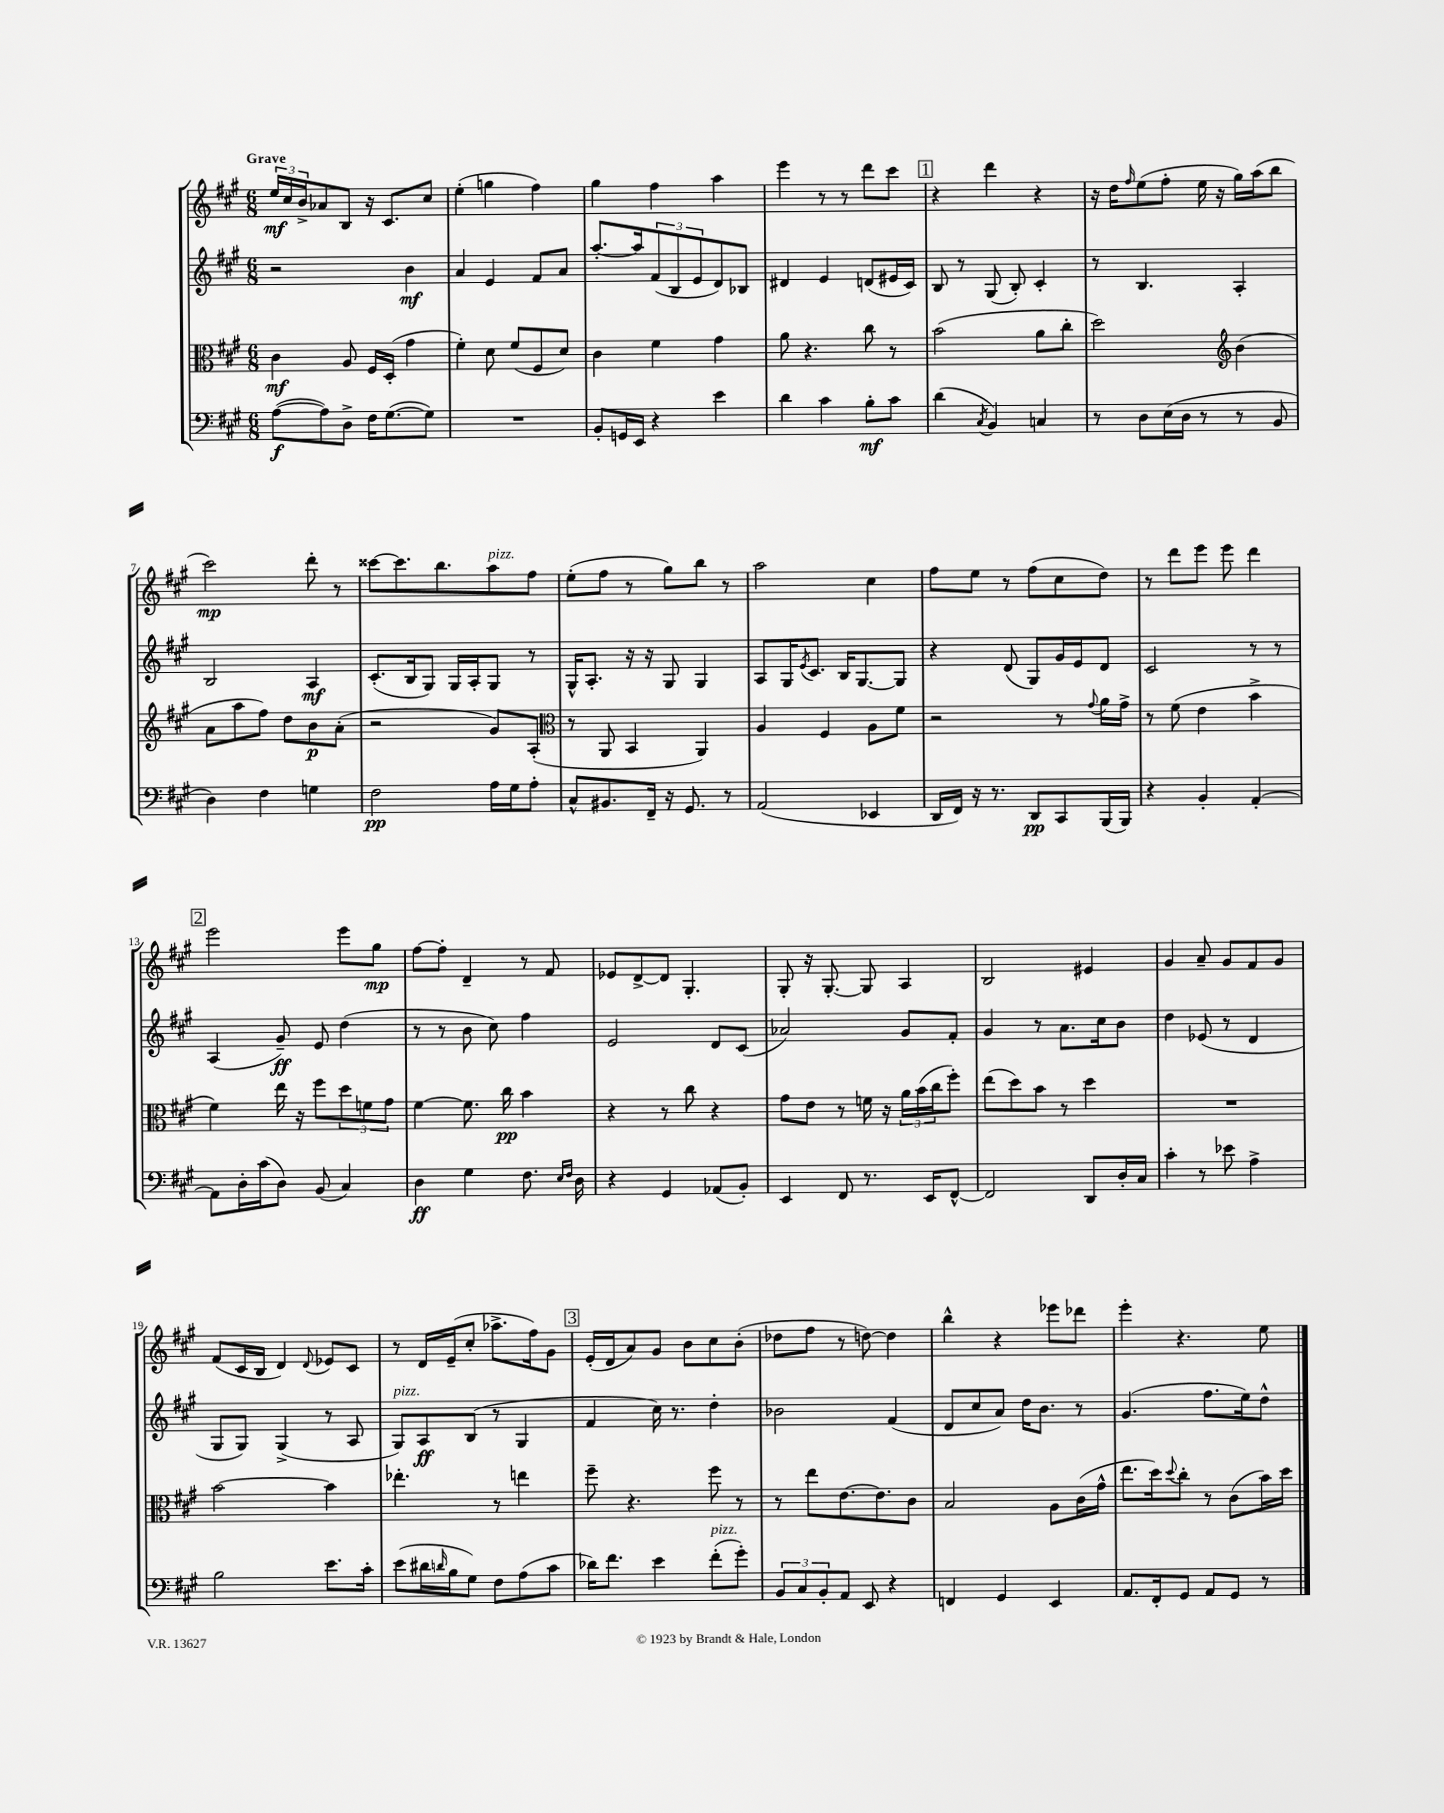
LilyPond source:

<<
\new StaffGroup <<
\new Staff = "s0" {
    \clef treble \key a \major \numericTimeSignature \time 6/8 \tempo "Grave"
    \tuplet 3/2 { e''16\mf cis''16 b'16-> } aes'8 b8 r16 cis'8. cis''8 |
    e''4-.( g''4 fis''4) |
    gis''4 fis''4 a''4 |
    e'''4 r8 r8 d'''8 cis'''8 |
    \mark \markup { \box "1" } r4 d'''4 r4 |
    r16 d''16 \grace { fis''16 } e''8( fis''8-. e''16 r16 gis''16) a''16( b''8 |
    cis'''2\mp) d'''8-. r8 |
    cisis'''8~ cisis'''8. b''8. a''8^\markup { \italic "pizz." } fis''8 |
    e''8-.( fis''8 r8 gis''8) b''8 r8 |
    a''2 cis''4 |
    fis''8 e''8 r8 fis''8( cis''8 d''8) |
    r8 d'''8 e'''8 e'''8 d'''4 |
    \mark \markup { \box "2" } e'''2 e'''8 gis''8\mp |
    fis''8~ fis''8-. d'4-- r8 fis'8 |
    ees'8 d'8~-> d'8 gis4.-. |
    gis8-. r16 gis8.~-. gis8 a4 |
    b2 eis'4 |
    gis'4 a'8-- gis'8 fis'8 gis'8 |
    fis'8( cis'16 b16 d'4) \appoggiatura { d'8 } ees'8 cis'8 |
    r8 d'16 e'16--( cis''8-. aes''8.-> fis''16) gis'8 |
    \mark \markup { \box "3" } e'16-.( d'16 a'8) gis'8 b'8 cis''8 b'8-.( |
    des''8 fis''8 r8 d''8~) d''4 |
    b''4-^ r4 ees'''8 des'''8 |
    e'''4-. r4. e''8 \bar "|." |
}
\new Staff = "s1" {
    \clef treble \key a \major \numericTimeSignature \time 6/8
    r2 b'4\mf |
    a'4 e'4 fis'8 a'8 |
    a''8.~-. a''16 \tuplet 3/2 { fis'8( b8 e'8 } d'8) bes8 |
    dis'4 e'4 d'8( eis'16 cis'16) |
    \mark \markup { \box "1" } b8 r8 gis8( b8-.) cis'4-. |
    r8 b4. a4-. |
    b2 a4\mf |
    cis'8.-.( b16 gis8) gis16 a16-. gis8 r8 |
    gis16-^ a8.-. r16 r16 gis8 gis4 |
    a8 gis16 \acciaccatura { e'8 } cis'8. b16 gis8.~ gis8 |
    r4 d'8( gis8) gis'16 e'16 d'8 |
    cis'2 r8 r8 |
    \mark \markup { \box "2" } a4( gis'8--\ff) e'8 d''4( |
    r8 r8 b'8 cis''8) fis''4 |
    e'2 d'8 cis'8( |
    aes'2) gis'8 fis'8-. |
    gis'4 r8 a'8. cis''16 b'8 |
    d''4 ees'8( r8 d'4 |
    gis8 gis8) gis4->( r8 a8 |
    gis8^\markup { \italic "pizz." }) a8\ff b8( r8 gis4 |
    \mark \markup { \box "3" } fis'4 cis''16) r8. d''4-. |
    bes'2 fis'4( |
    d'8 cis''8 a'8) d''16 b'8. r8 |
    gis'4.( fis''8. e''16) d''8-^ \bar "|." |
}
\new Staff = "s2" {
    \clef alto \key a \major \numericTimeSignature \time 6/8
    cis'4\mf a8 fis16 d16-.( gis'4 |
    fis'4-.) d'8 fis'8( fis8 d'8) |
    cis'4 fis'4 gis'4 |
    a'8 r4. cis''8 r8 |
    \mark \markup { \box "1" } b'2( a'8 cis''8-. |
    d''2) \clef treble b'4( |
    a'8 a''8 fis''8) d''8 b'8\p a'8-.( |
    r2 gis'8) a8-.( |
    \clef alto r8 a,8 b,4 a,4) |
    a4 fis4 a8 fis'8 |
    r2 r8 \appoggiatura { gis'8 } a'16 gis'16-> |
    r8 fis'8( e'4 b'4-> |
    \mark \markup { \box "2" } fis'4) e''16 r16 fis''8 \tuplet 3/2 { d''8 f'8 gis'8 } |
    fis'4~ fis'8. cis''16\pp b'4 |
    r4 r8 cis''8 r4 |
    gis'8 e'8 r8 f'16 r16 \tuplet 3/2 { a'16 b'16( cis''16 } fis''8-.) |
    e''8( d''8) b'8 r8 d''4 |
    R2. |
    b'2~ b'4 |
    ees''4.-. r8 e''4 |
    \mark \markup { \box "3" } fis''8-- r4. fis''8 r8 |
    r8 e''8 e'8.~ e'8. cis'8 |
    b2 a8 cis'16( gis'16-^ |
    e''8. d''16) \appoggiatura { d''8 } cis''8-. r8 cis'8( b'16) d''16 \bar "|." |
}
\new Staff = "s3" {
    \clef bass \key a \major \numericTimeSignature \time 6/8
    a8~\f( a8) d8-> fis16 gis8.~( gis8) |
    R2. |
    b,8-. g,16 e,16 r4 e'4 |
    d'4 cis'4 b8-.\mf cis'8 |
    \mark \markup { \box "1" } d'4( \acciaccatura { cis8 } b,4) c4 |
    r8 d8 e16( d16 r8 r8 b,8 |
    d4) fis4 g4 |
    fis2\pp a16 gis16 a8-. |
    cis8-^ bis,8. fis,16-- r16 gis,8. r8 |
    a,2( ees,4 |
    d,16 fis,16) r16 r8. d,8\pp cis,8 b,,16( b,,16) |
    r4 b,4-. a,4~-. |
    \mark \markup { \box "2" } a,8 d16-. cis'16( d8) b,8( cis4) |
    d4\ff gis4 fis8. \grace { e16 fis16 } d16 |
    r4 gis,4 aes,8( b,8-.) |
    e,4 fis,8 r8. e,16 fis,8~-^ |
    fis,2 d,8 d16-. cis16 |
    cis'4-. r8 ees'8 a4-> |
    b2 e'8. cis'16-. |
    e'8( dis'16 \grace { d'16 } b16 gis8) fis8 a8( cis'8 |
    \mark \markup { \box "3" } des'16) fis'8. e'4 fis'8-.^\markup { \italic "pizz." }( gis'8-.) |
    \tuplet 3/2 { b,8 cis8 b,8-. } a,8 e,8 r4 |
    f,4 gis,4 e,4 |
    a,8. fis,16-. gis,8 a,8 gis,8 r8 \bar "|." |
}
>>
>>
